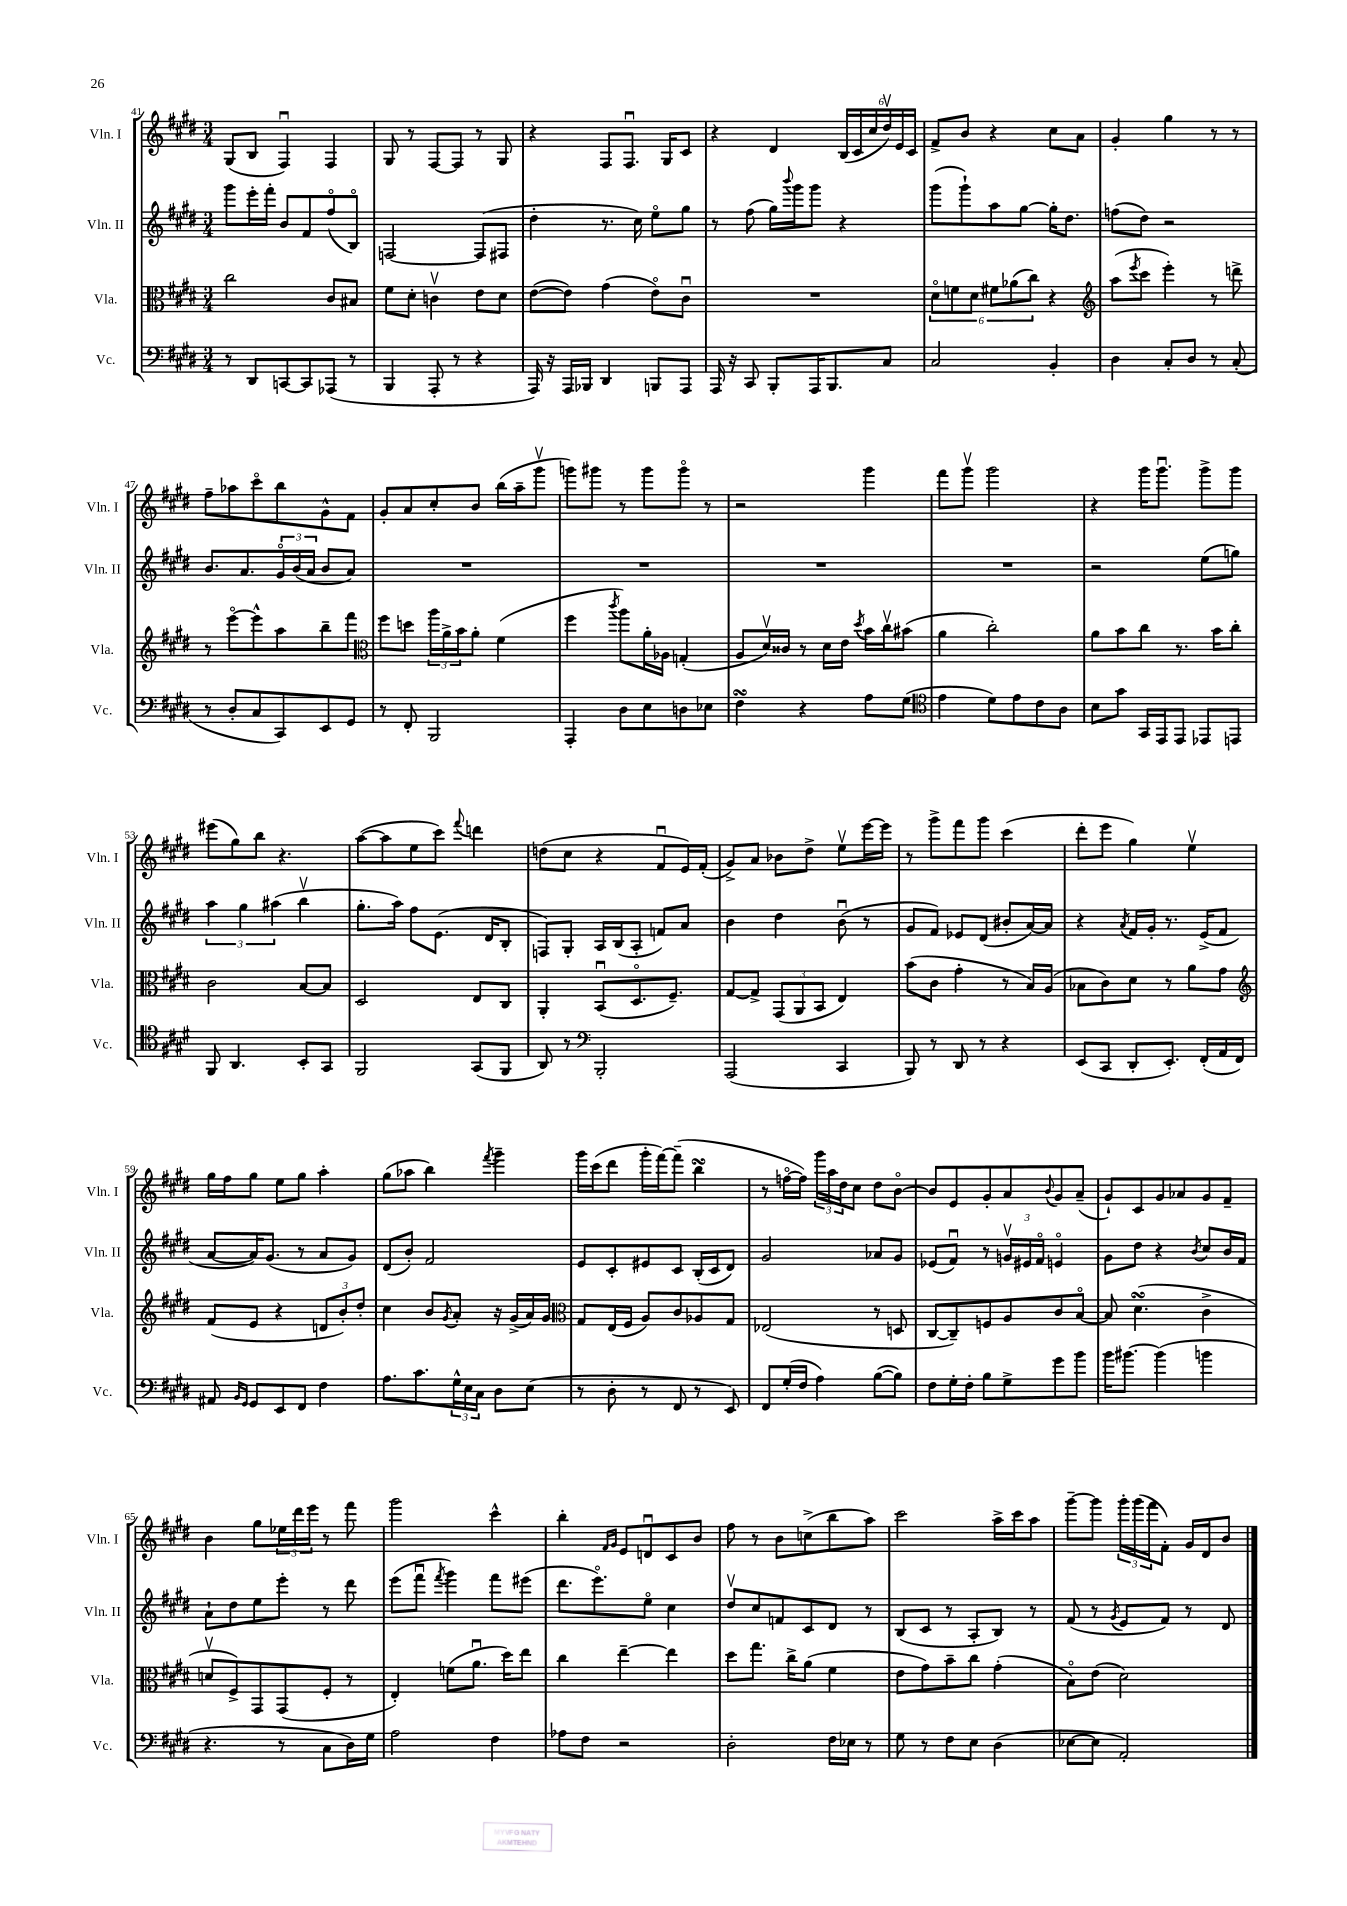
<<
\new StaffGroup <<
\new Staff = "s0" \with { instrumentName = "Vln. I" shortInstrumentName = "Vln. I" } {
    \clef treble \key e \major \numericTimeSignature \time 3/4
    gis8( b8 fis4\downbow) fis4 |
    gis8 r8 fis8~ fis8 r8 gis8 |
    r4 fis8 fis8.\downbow gis16 cis'8 |
    r4 dis'4 \tuplet 6/4 { b16( cis'16 cis''16 dis''16\upbow) e'16 cis'16 } |
    fis'8-> b'8 r4 cis''8 a'8 |
    gis'4-. gis''4 r8 r8 |
    fis''8-- aes''8 cis'''8\flageolet b''8 gis'8-^ fis'8 |
    gis'8-. a'8 cis''8-. b'8 b''16( a''16-- gis'''8\upbow |
    g'''8) gis'''8 r8 gis'''8 gis'''8\flageolet r8 |
    r2 gis'''4 |
    fis'''8 gis'''8\upbow gis'''2 |
    r4 gis'''16 gis'''8.\downbow gis'''8-> gis'''8 |
    eis'''8( gis''8) b''8 r4. |
    a''8~( a''8 e''8 cis'''8) \appoggiatura { fis'''8 } d'''4 |
    d''8( cis''8 r4 fis'8\downbow e'16) fis'16-.( |
    gis'8->) a'8 bes'8 dis''8-> e''8\upbow e'''16~ e'''16 |
    r8 gis'''8-> fis'''8 gis'''8 cis'''4( |
    dis'''8-. e'''8 gis''4) e''4\upbow |
    gis''16 fis''16 gis''8 e''8 gis''8 a''4-. |
    gis''8( aes''8 b''4) \acciaccatura { fis'''8 } gis'''4-- |
    gis'''16 cis'''16( dis'''8 gis'''16-. fis'''16~) fis'''8--( b''4\turn |
    r8 f''16~\flageolet f''16) \tuplet 3/2 { gis'''16 a''16 dis''16 } cis''8 dis''8 b'8~\flageolet |
    b'8 e'8 gis'8-. a'8 \appoggiatura { b'8 } gis'8 a'8--( |
    gis'8-!) cis'8 gis'8 aes'8 gis'8 fis'8-- |
    b'4 gis''8 \tuplet 3/2 { ees''16 dis'''16 e'''16 } r8 fis'''8 |
    gis'''2 cis'''4-^ |
    b''4-. \grace { fis'16 gis'16 } e'8 d'8\downbow cis'8 b'8 |
    fis''8 r8 b'8 c''8->( b''8 a''8) |
    cis'''2 a''16-> cis'''16 a''8 |
    gis'''8~-- gis'''8 \tuplet 3/2 { gis'''16-. gis'''16( fis'''16 } fis'8-.) gis'16 dis'16 b'8 \bar "|." |
}
\new Staff = "s1" \with { instrumentName = "Vln. II" shortInstrumentName = "Vln. II" } {
    \clef treble \key e \major \numericTimeSignature \time 3/4
    gis'''8 e'''16-. fis'''16-. b'8 fis'8 fis''8\flageolet( b8\flageolet) |
    f2~ f8( fis8 |
    dis''4-. r8. cis''16) e''8\flageolet gis''8 |
    r8 fis''8( gis''16) \appoggiatura { b'''8 } gis'''16 gis'''8 r4 |
    gis'''8( gis'''8-!) a''8 gis''8~ gis''16-. dis''8. |
    f''8( dis''8) r2 |
    b'8. a'8. \tuplet 3/2 { gis'16\flageolet b'16( a'16 } b'8 a'8) |
    R2. |
    R2. |
    R2. |
    R2. |
    r2 e''8( g''8) |
    \tuplet 3/2 { a''4 gis''4 ais''4( } b''4\upbow |
    gis''8.-. a''16) fis''8 e'8.( dis'16 b8-. |
    f8) gis8-. a16 b16( a8-. f'8) a'8 |
    b'4 dis''4 b'8\downbow( r8 |
    gis'8 fis'8) ees'8 dis'8( bis'8-. a'16~) a'16 |
    r4 \acciaccatura { a'8 } fis'16 gis'16-. r8. e'16->( fis'8 |
    a'8~ a'16) gis'8.( r8 a'8 gis'8) |
    dis'8( b'8-.) fis'2 |
    e'8 cis'8-. eis'8 cis'8 b16-.( cis'16 dis'8) |
    gis'2 aes'8 gis'8 |
    ees'8( fis'8\downbow) r8 \tuplet 3/2 { g'16\upbow eis'16 fis'16\flageolet } e'4\flageolet |
    gis'8 dis''8 r4 \acciaccatura { b'8 } cis''8 b'16 fis'16 |
    a'8-! dis''8 e''8 e'''8-. r8 dis'''8 |
    e'''8( fis'''8\downbow \acciaccatura { fis'''8 } gis'''4) fis'''8 eis'''8( |
    dis'''8. e'''8.\flageolet) e''8\flageolet cis''4 |
    dis''8\upbow cis''8 f'8 cis'8 dis'8 r8 |
    b8( cis'8 r8 a8-. b8) r8 |
    fis'8( r8 \acciaccatura { gis'8 } e'8 fis'8) r8 dis'8 \bar "|." |
}
\new Staff = "s2" \with { instrumentName = "Vla." shortInstrumentName = "Vla." } {
    \clef alto \key e \major \numericTimeSignature \time 3/4
    cis''2 cis'8 bis8 |
    fis'8 dis'8-. c'4\upbow e'8 dis'8 |
    e'8~( e'8) gis'4( e'8\flageolet) cis'8\downbow |
    R2. |
    \tuplet 6/4 { dis'8\flageolet f'8 dis'8 fis'8 aes'8( cis''8) } r4 |
    \clef treble a''8( \acciaccatura { e'''8 } cis'''8 e'''4-.) r8 d'''8-> |
    r8 e'''8~\flageolet e'''8-^ a''8 b''8-- fis'''8 |
    \clef alto fis''8 d''8 \tuplet 3/2 { a''16 a'16-> b'16 } a'8-. fis'4( |
    fis''4 \acciaccatura { cis'''8 } a''8) a'16-. aes16 g4-.( |
    a8 dis'16\upbow) cisis'16 r8 dis'16 e'16 \acciaccatura { dis''8 } b'16 cis''16\upbow bis'8( |
    a'4 cis''2-.) |
    a'8 b'8 cis''8 r8. b'16 cis''8-. |
    cis'2 b8~ b8 |
    dis2 e8 cis8 |
    a,4-. b,8\downbow( dis8.\flageolet fis8.--) |
    gis8~ gis8-> \tuplet 3/2 { gis,8( a,8 b,8 } e4) |
    b'8( cis'8 gis'4-. r8 b16) a16( |
    bes8 cis'8) dis'8 r8 a'8 gis'8 |
    \clef treble fis'8( e'8 r4 \tuplet 3/2 { d'8 b'8-.) dis''8-. } |
    cis''4 b'8 \acciaccatura { gis'8 } a'8-. r16 gis'16->( a'16) gis'16 |
    \clef alto gis8 e16( fis16 a8) cis'8 aes8 gis8 |
    ees2( r8 d8 |
    cis8~ cis8--) f8 a8 cis'8 b8~\flageolet |
    b8 dis'4.\turn( cis'4-> |
    d'8\upbow fis8->) gis,8 gis,8( fis8-. r8 |
    e4-.) f'8( a'8.\downbow dis''16) e''8 |
    cis''4 e''4~-- e''4 |
    dis''8 gis''8. cis''16-> a'8( fis'4 |
    e'8 gis'8) b'8-- cis''8 gis'4-.( |
    b8\flageolet) e'8( dis'2) \bar "|." |
}
\new Staff = "s3" \with { instrumentName = "Vc." shortInstrumentName = "Vc." } {
    \clef bass \key e \major \numericTimeSignature \time 3/4
    r8 dis,8 c,8~ c,8 aes,,8( r8 |
    b,,4 a,,8-. r8 r4 |
    a,,16) r16 a,,16 bes,,16 dis,4 b,,8 a,,8 |
    a,,16 r16 cis,8 b,,8-. a,,16 b,,8. cis8 |
    cis2 b,4-. |
    dis4 cis8-. dis8 r8 cis8-.( |
    r8 dis8-. cis8 cis,8) e,8 gis,8 |
    r8 fis,8-. b,,2 |
    a,,4-. dis8 e8 d8 ees8 |
    fis4\turn r4 a8 gis8( |
    \clef tenor e'4 dis'8) e'8 cis'8 a8 |
    b8 gis'8 gis,16 e,16 e,8 ees,8 e,8 |
    fis,8 a,4. b,8-. gis,8 |
    fis,2 gis,8( fis,8 |
    a,8) r8 \clef bass b,,2-. |
    a,,2( cis,4 |
    b,,8) r8 dis,8 r8 r4 |
    e,8( cis,8 dis,8-. e,8.-.) fis,16-.( a,16 fis,16) |
    ais,8 \grace { b,16 gis,16 } gis,8 e,8 fis,8 fis4 |
    a8. cis'8. \tuplet 3/2 { gis16-^ e16 cis16 } dis8 e8( |
    r8 dis8-. r8 fis,8 r8 e,8) |
    fis,8 gis16-.( fis16 a4) b8~( b8) |
    fis8 gis16-. fis16-. b8 gis8-> gis'8 b'8 |
    b'16 bis'8.~ bis'4( b'4 |
    r4. r8 cis8 dis16) gis16 |
    a2 fis4 |
    aes8 fis8 r2 |
    dis2-. fis16 ees16 r8 |
    gis8 r8 fis8 e8 dis4( |
    ees8~ ees8 a,2-.) \bar "|." |
}
>>
>>
\layout { \context { \Score currentBarNumber = #41 } }
